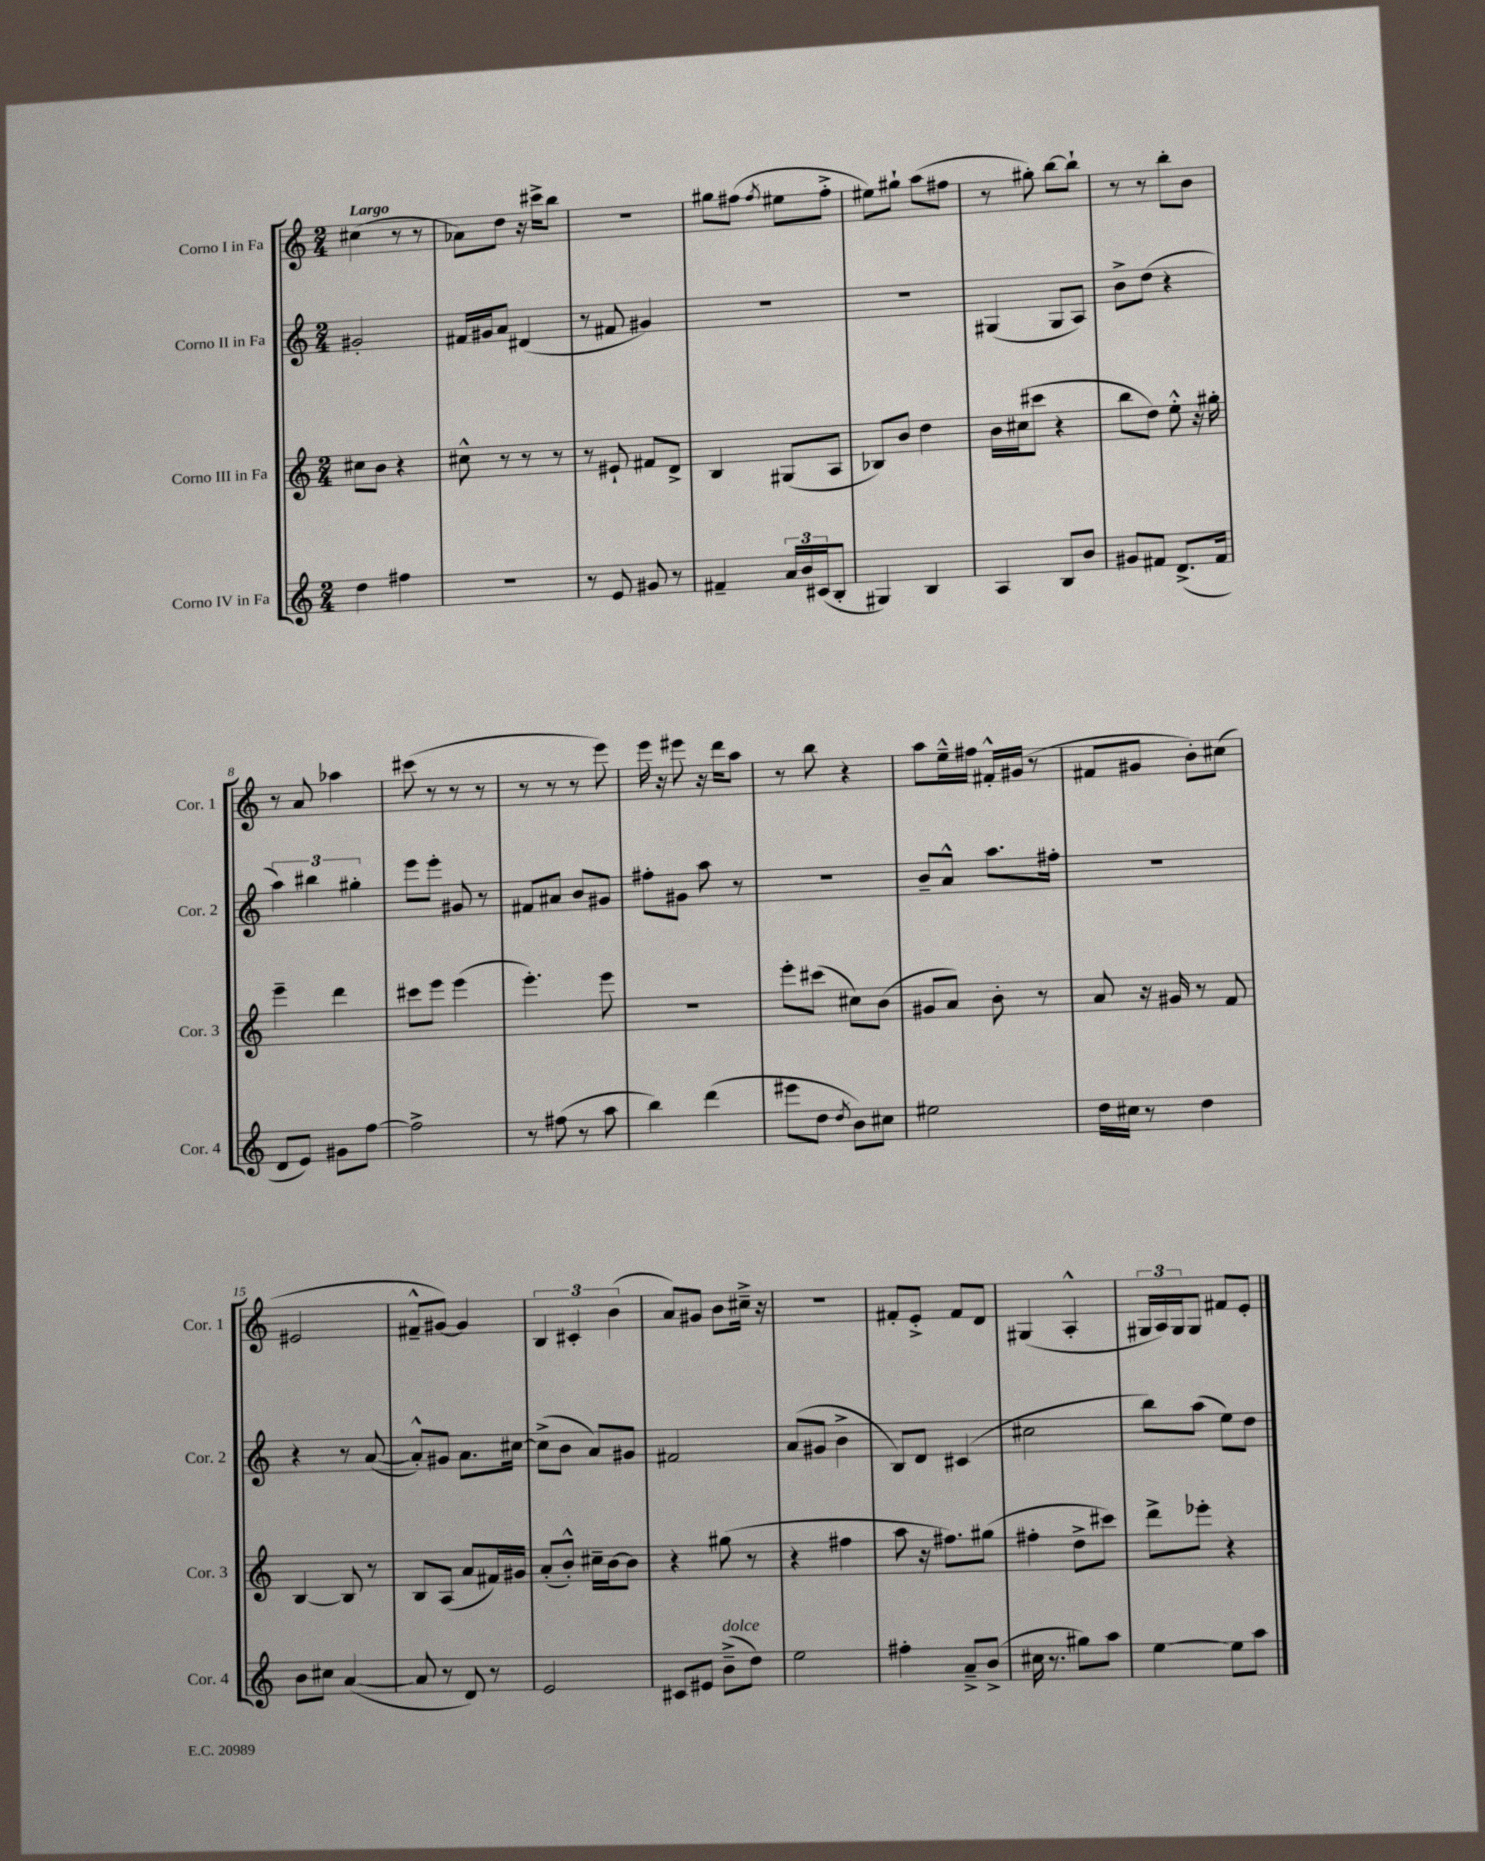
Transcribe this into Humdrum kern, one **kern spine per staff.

**kern	**kern	**kern	**kern
*staff4	*staff3	*staff2	*staff1
*clefG2	*clefG2	*clefG2	*clefG2
*k[]	*k[]	*k[]	*k[]
*M2/4	*M2/4	*M2/4	*M2/4
4dd\	8cc#\L	2g#'/	(4cc#\
.	8b\J	.	.
4ff#\	4r	.	8r
.	.	.	8r
=	=	=	=
2r	8cc#^^\	16f#/LL	8a-\L)
.	.	16g#/J	.
.	8r	8a/J	8dd\J
.	8r	(4d#/	16r
.	.	.	16ccc#^\LK
.	8r	.	8bb\J
=	=	=	=
8r	8r	8r	2r
8e/	8e#`/	8f#/	.
8g#/	8f#/L	4g#/)	.
8r	8d^/J	.	.
=	=	=	=
4f#~/	4B/	2r	8gg#\L
.	.	.	(8ff#\J
.	.	.	8qff#/
24a/LL	(8G#/L	.	8ee#\L
24b/	.	.	.
(24c#/J	.	.	.
8B'/J	8A/J	.	8ff#'^\J
=	=	=	=
4G#/)	8B-/L)	2r	8ee#\L)
.	8b/J	.	8gg#`\J
4B/	4dd\	.	(8aa\L
.	.	.	8ff#\J
=	=	=	=
4A/	16b\LL	(4G#/	8r
.	(16cc#\J	.	.
.	8ccc#\J	.	8gg#'\)
8B/L	4r	8G#/L	[8bb\L
8b/J	.	8A/J)	8bb`\]J
=	=	=	=
8g#/L	8bb\L	8b^\L	8r
8f#/J	8dd\J)	(8dd\J	8r
(8.d^/L	8ee'^^\	4r	8bb'\L
.	16r	.	8b\J
16f#/Jk	16gg#'\	.	.
=	=	=	=
8d/L	4eee~\	6aa\)	8r
8e/J)	.	.	8a/
.	.	6bb#\	.
8g#\L	4ddd\	.	4aa-\
.	.	6gg#'\	.
[8ff\J	.	.	.
=	=	=	=
2ff^\]	8ccc#\L	8eee\L	(8ccc#\
.	8eee\J	8eee'\J	8r
.	(4eee\	8g#/	8r
.	.	8r	8r
=	=	=	=
8r	4.eee'\)	8f#/L	8r
(8ff#\	.	8a#/J	8r
8r	.	8b/L	8r
8aa\	8eee\	8g#/J	8eee\)
=	=	=	=
4bb\)	2r	8ff#'\L	16eee\
.	.	.	16r
.	.	8g#\J	8eee#\
(4ddd\	.	8aa\	16r
.	.	.	16ddd\LK
.	.	8r	8aa\J
=	=	=	=
8eee#\L	8eee'\L	2r	8r
8dd\J	(8ccc#\J	.	8bb\
8qdd/	.	.	.
8b\L)	8cc#\L)	.	4r
8cc#\J	(8b\J	.	.
=	=	=	=
2ee#\	8g#/L	8b~/L	8aa\L
.	8a/J)	8a^^/J	16ee~^^\L
.	.	.	16ff#\JJ
.	8b'\	8.aa\L	16f#'^^/LL
.	.	.	(16g#/JJ
.	8r	.	8r
.	.	16ff#'\Jk	.
=	=	=	=
16dd\LL	8a/	2r	8f#/L
16cc#\JJ	.	.	.
8r	16r	.	8g#/J
.	16g#/	.	.
4dd\	8r	.	8b'\L)
.	8f/	.	(8cc#\J
=	=	=	=
8b\L	[4B/	4r	2e#/
8cc#\J	.	.	.
([4a/	8B/]	8r	.
.	8r	([8a/	.
=	=	=	=
8a/]	8B/L	8a'^^/]L)	8f#~^^/L
8r	(8A/J	8g#/J	[8g#/J)
8d/)	8a/L	8.a\L	4g#/]
8r	16f#/L)	.	.
.	16g#/JJ	[16cc#\Jk	.
=	=	=	=
2e/	(8a'/L	(8cc#^\]L	6B/
.	8b'^^/J)	8b\J	.
.	.	.	6c#'/
.	16cc#~\LL	8a/L)	.
.	[16b\J	.	.
.	.	.	(6b\
.	8b\]J	8g#/J	.
=	=	=	=
8c#/L	4r	2f#/	8a/L)
8e#/J	.	.	8g#/J
(8b~^\L	(8gg#\	.	8b\L
8dd\J)	8r	.	16cc#~^\Jk
.	.	.	16r
=	=	=	=
2ee\	4r	(8a/L	2r
.	.	8g#/J	.
.	4ff#\	4b^\	.
=	=	=	=
4ff#'\	8aa\	8B/L)	8f#'/L
.	16r	8d/J	8e'^/J
.	8.ff#\L)	.	.
8a~^/L	.	(4c#/	8f#/L
(8b^/J	(8gg#\J	.	8d/J
=	=	=	=
16cc#\	4ff#'\	2cc#\	(4G#/
8.r	.	.	.
8gg#\L)	8dd^\L	.	4A'^^/
8aa\J	8ccc#\J)	.	.
=	=	=	=
[4ee\	8ddd^\L	8bb\L)	24G#/LL
.	.	.	24A/)
.	.	.	24G#/J
.	8eee-'\J	(8aa\J	8G#/J
8ee\]L	4r	8ee\L)	8f#/L
8aa\J	.	8dd\J	8e'/J
==	==	==	==
*-	*-	*-	*-
